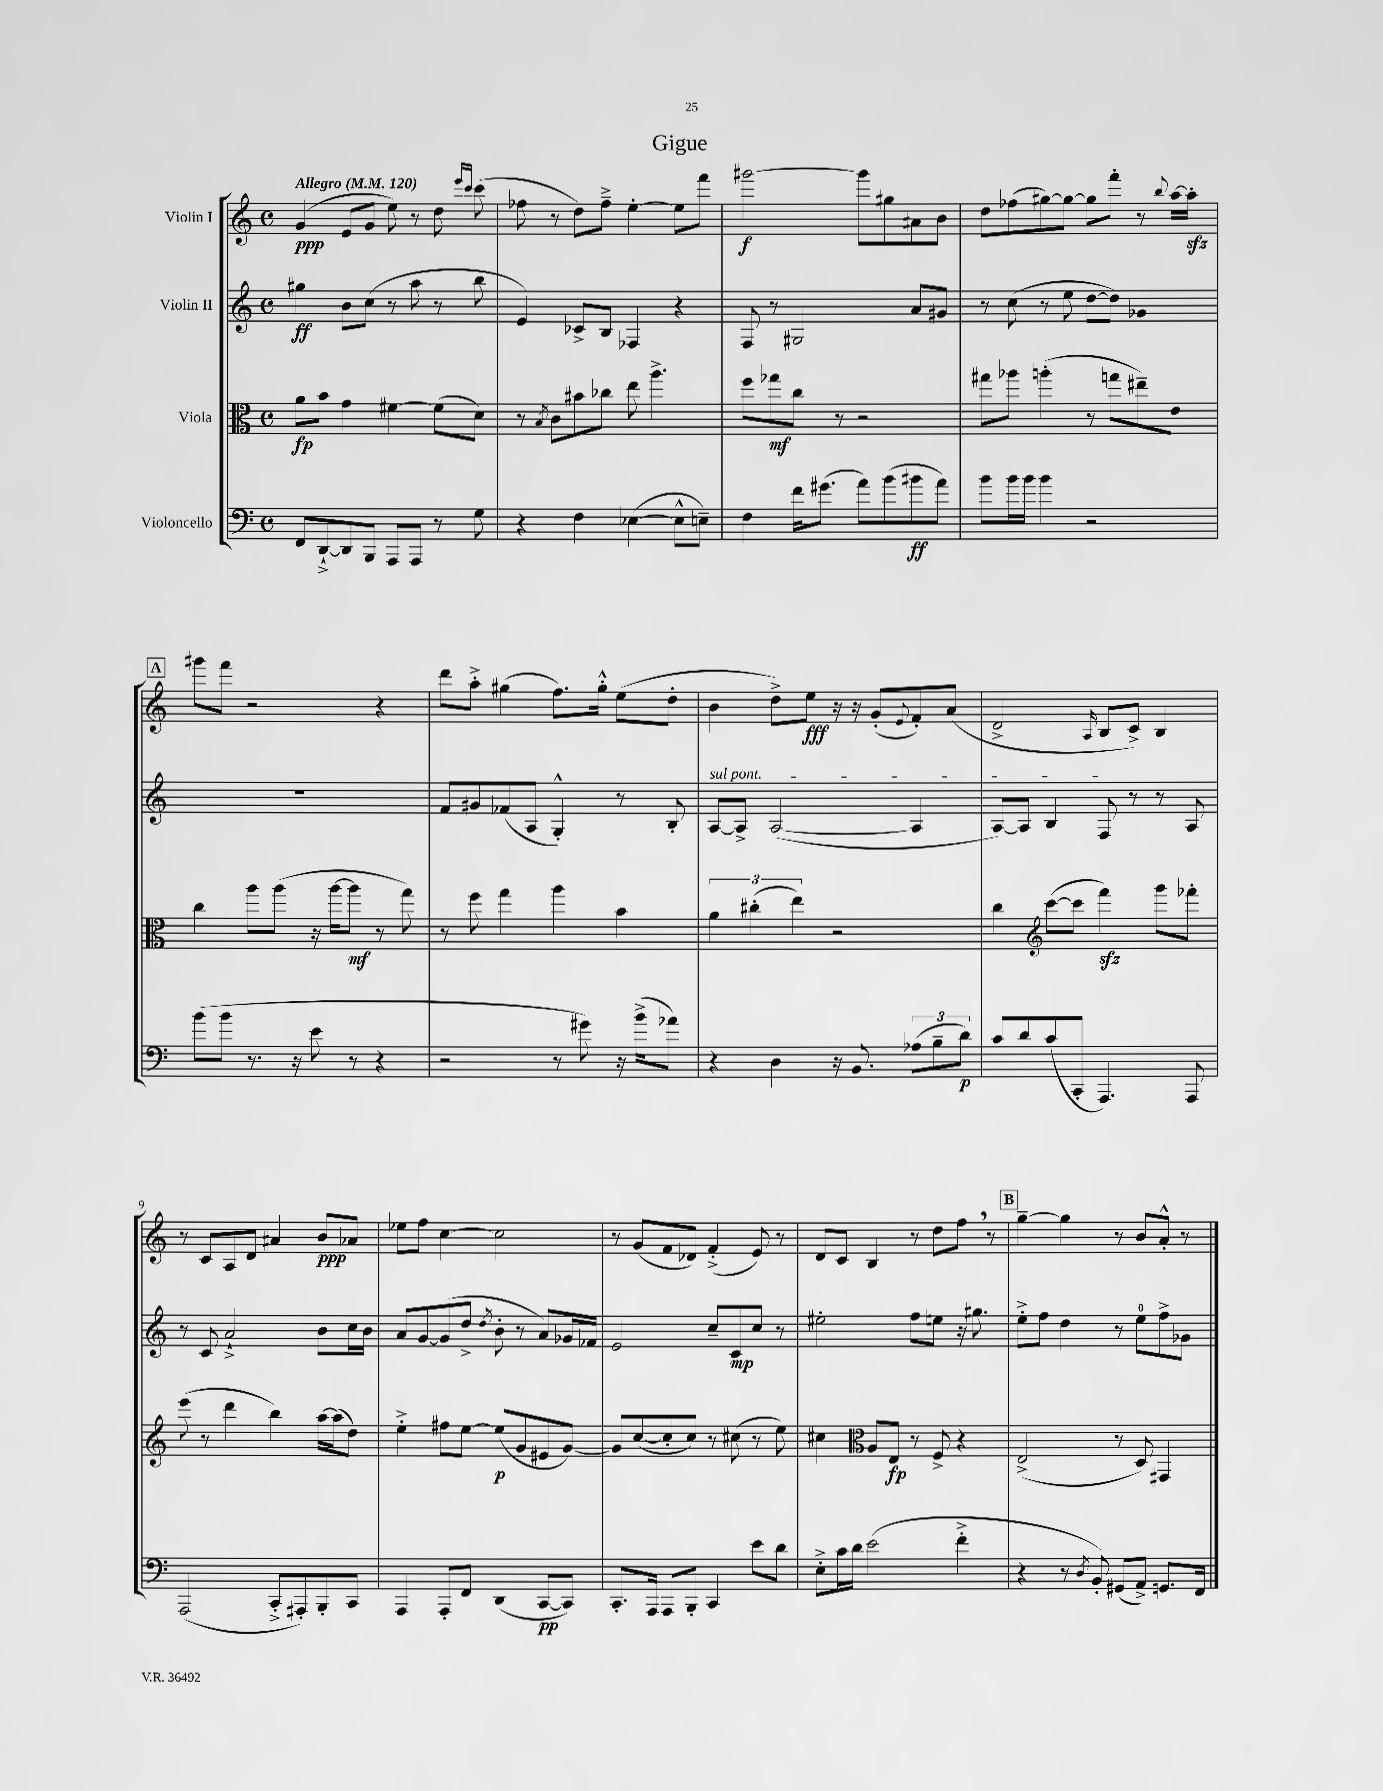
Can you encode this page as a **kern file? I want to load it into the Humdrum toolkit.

**kern	**kern	**kern	**kern
*staff4	*staff3	*staff2	*staff1
*clefF4	*clefC3	*clefG2	*clefG2
*k[]	*k[]	*k[]	*k[]
*M4/4	*M4/4	*M4/4	*M4/4
*met(c)	*met(c)	*met(c)	*met(c)
*MM120	*MM120	*MM120	*MM120
8FF	8a	4gg#	(4g
[8DD`^	8b	.	.
8DD]	4g	8b	8e
8BBB	.	(8cc	8g
8AAA	[4f#	8r	8ee)
8AAA	.	8aa	8r
8r	(8f#]	8r	8dd
.	.	.	16qqeee
.	.	.	16qqccc
8G	8d)	8bb	(8ccc
=	=	=	=
4r	8r	4e)	8ff-
.	8qB	.	.
.	8c	.	8r
4F	8b#	8c-^	8dd)
.	8cc-	8B	8ff-~^
([4E-	8ee	4F-	[4ee'
.	4.aa^	.	.
8E-^^]	.	4r	8ee]
8E~)	.	.	8fff
=	=	=	=
4F	8ff	8F	[2ggg#
.	8gg-	8r	.
16f	8cc	2G#	.
(8.g#	.	.	.
.	8r	.	.
8a)	2r	.	8ggg#]
(8b	.	.	8gg#
8b#	.	8a	8a#
8a)	.	8g#	8b
=	=	=	=
8b	8gg#	8r	8dd
16b	8aa-	(8cc	(8ff-
16b	.	.	.
4b	(4aa'	8r	[8gg#)
.	.	8ee	8gg#_
2r	8r	[8dd	8gg#]
.	8gg	8dd])	8fff'
.	8ee#~)	4g-	8r
.	.	.	8qqbb
.	8e	.	[16aa
.	.	.	16aa']
=	=	=	=
(8b	4cc	1r	8ggg#
8b	.	.	8fff
8.r	8aa	.	2r
.	(8aa	.	.
16r	.	.	.
8e	16r	.	.
.	[16aa	.	.
8r	8aa]	.	.
4r	8r	.	4r
.	8gg)	.	.
=	=	=	=
2r	8r	8f	8ddd
.	8ff	8g#	8aa'^
.	4gg	(8f-	(4gg#
.	.	8A	.
8r	4aa	4G'^^)	8.ff)
8g#)	.	.	.
.	.	.	16gg#'^^
16r	4b	8r	(8ee
(16b^	.	.	.
8a-)	.	8B'	8dd'
=	=	=	=
4r	6a	[8A	4b
.	.	8A^]	.
.	(6cc#'	.	.
4D	.	([2A	8dd^)
.	6ee)	.	.
.	.	.	8ee
16r	2r	.	16r
8.BB	.	.	16r
.	.	.	(8g'
.	.	.	8qqe
(12A-	.	4A]	8f')
12B~	.	.	.
.	.	.	(8a
12d)	.	.	.
=	=	=	=
8c	4cc	[8A)	2d^
8d	.	8A]	.
*	*clefG2	*	*
(8c	([8ccc	4B	.
8CC'	8ccc]	.	.
.	.	.	16qqA
4.AAA)	4fff)	8F	8B
.	.	8r	8c^)
.	8ggg	8r	4B
8AAA	8fff-'	8A	.
=	=	=	=
(2AAA	(8eee	8r	8r
.	8r	8c	8c
.	4ddd	2a`^	8A
.	.	.	8d
8CC'^	4bb)	.	4a#
8AAA#')	.	.	.
8BBB'	[16aa	8b	8b
.	(16aa]	.	.
8CC	8dd)	16cc	8a-
.	.	16b	.
=	=	=	=
4AAA	4ee'^	8a	8ee-
.	.	[8g	8ff
8AAA'	8ff#	(8g]	[4cc
8FF	[8ee	8dd^	.
.	.	8qdd	.
(4DD	(8ee]	8b'	2cc]
.	8g	8r	.
[8CC	8e#	8a)	.
8CC])	[8g)	16g-	.
.	.	16f-	.
=	=	=	=
8.CC'	8g]	2e	8r
.	([8cc	.	(8g
16AAA	.	.	.
8AAA	8cc']	.	8f
8BBB'	8cc)	.	8d-)
4CC	8r	8cc~	(4f'^
.	(8cc#	8c	.
8e	8r	8cc	8e)
8d	8ee)	8r	8r
=	=	=	=
8E'^	4cc#	2ee#'	8d
16c	.	.	8c
16d	.	.	.
*	*clefC3	*	*
(2e	8A	.	4B
.	8E	.	.
.	8r	8ff	8r
.	8F^	8ee	8dd
4f'^	4r	16r	8ff
.	.	8.gg#	.
.	.	.	8r
=	=	=	=
4r	(2E^	8ee'^	[4gg~
.	.	8ff	.
8r	.	4dd	4gg]
8qD	.	.	.
8BB')	.	.	.
(8GG#	8r	8r	8r
8AA^)	8D)	8ee	8b
8.GG	4GG#	8ff^	8a'^^
.	.	8g-	8r
16FF	.	.	.
==	==	==	==
*-	*-	*-	*-
